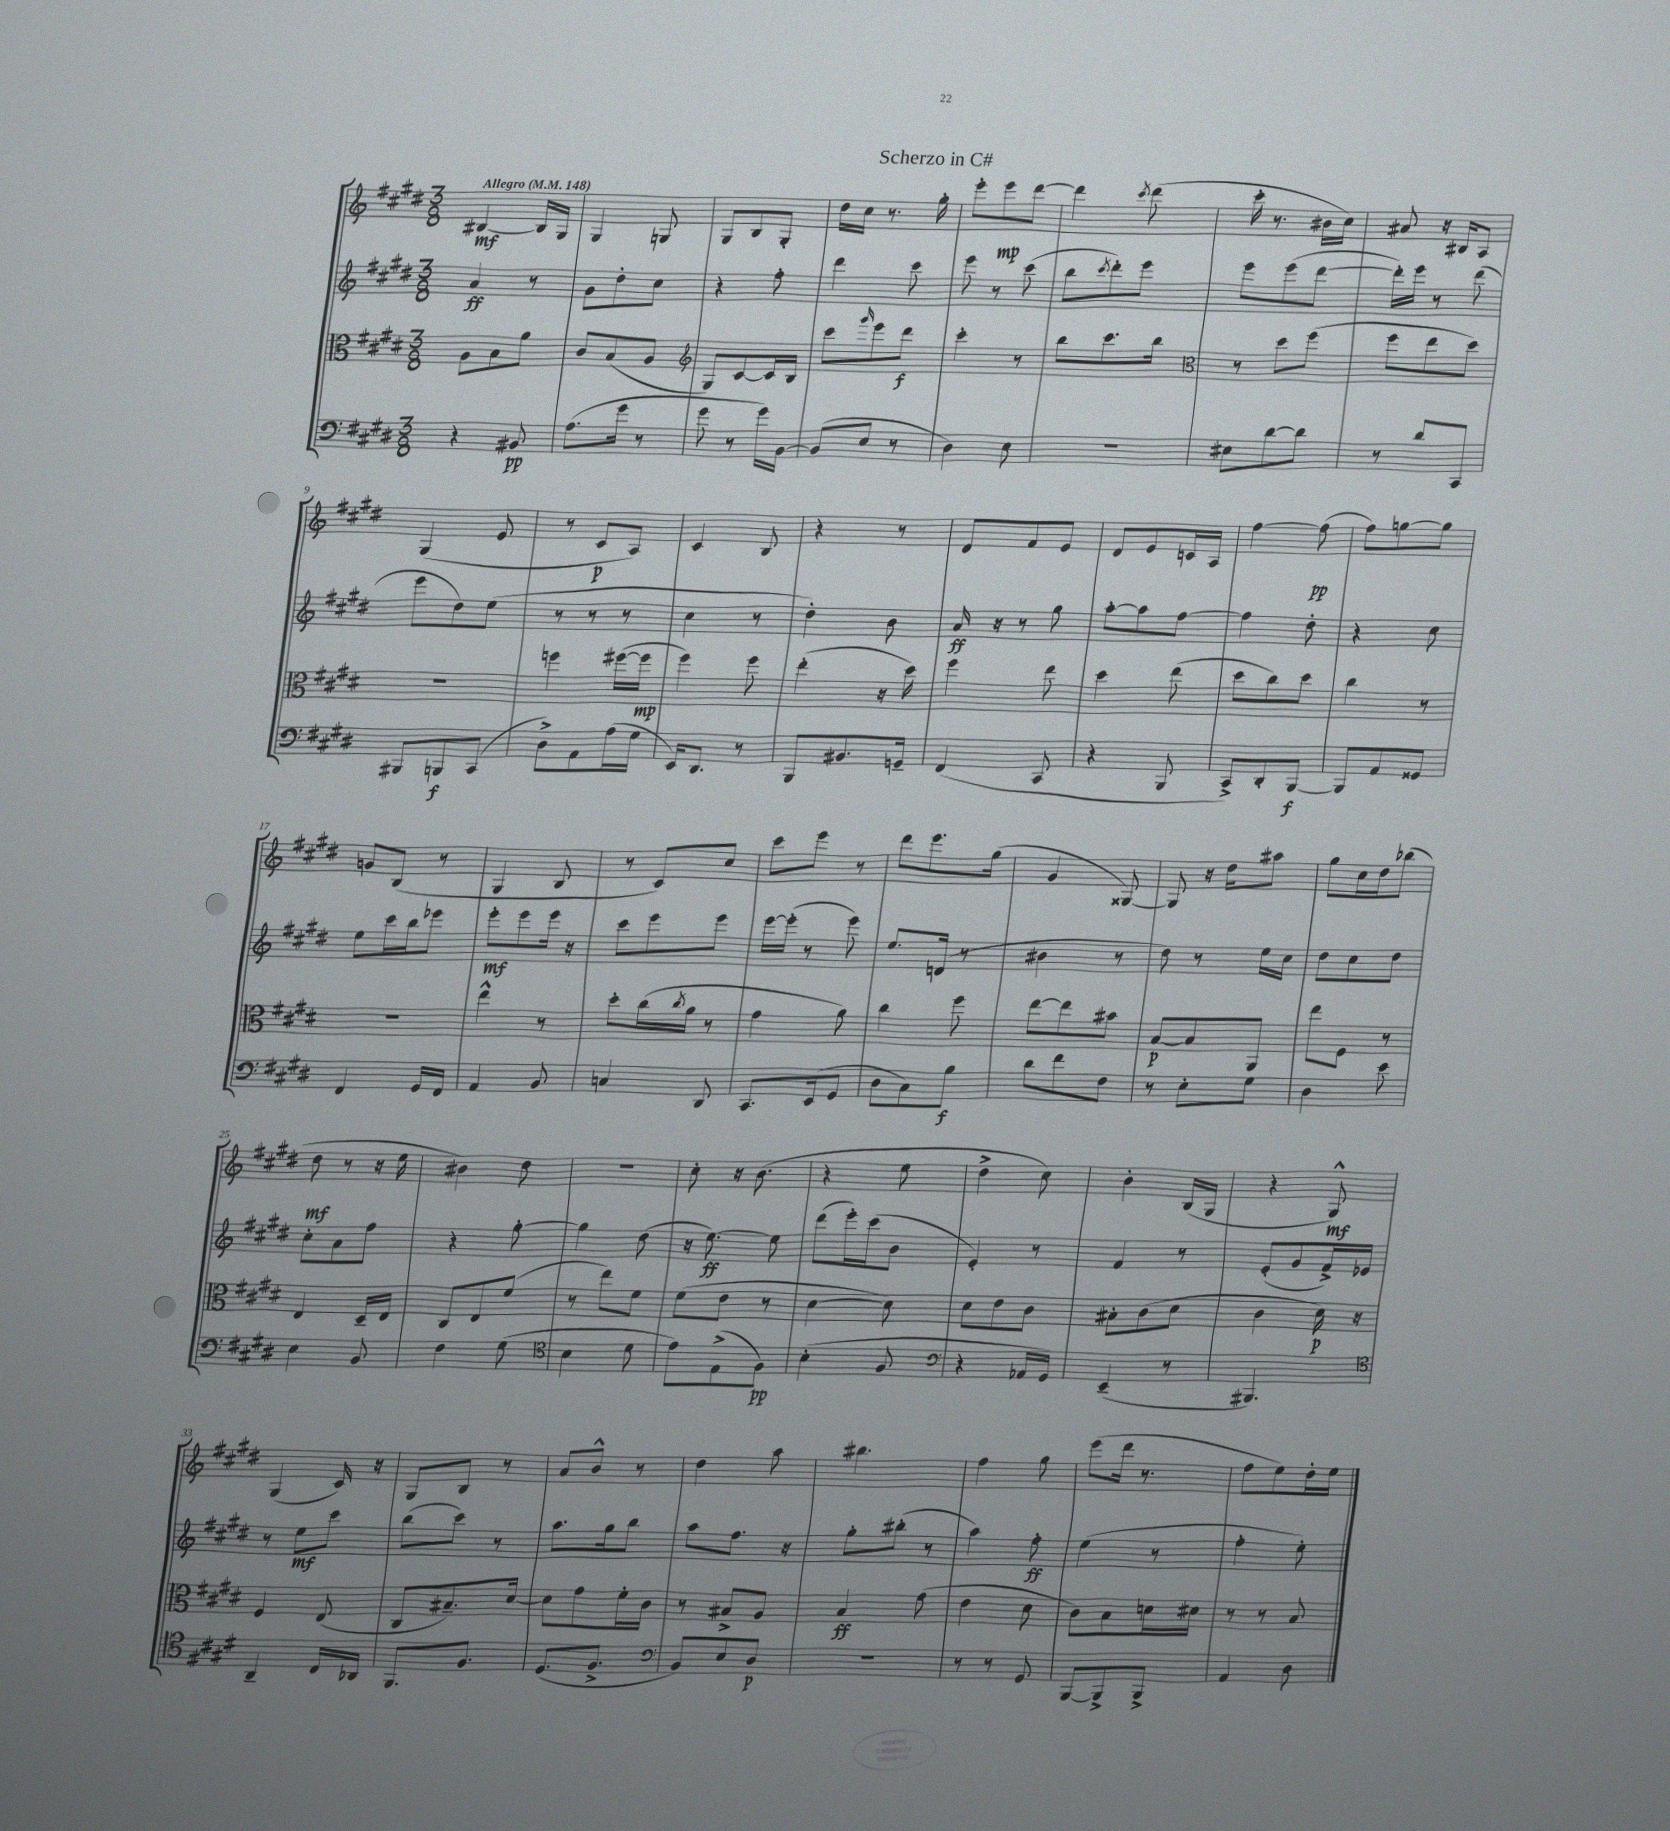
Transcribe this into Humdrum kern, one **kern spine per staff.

**kern	**kern	**kern	**kern
*staff4	*staff3	*staff2	*staff1
*clefF4	*clefC3	*clefG2	*clefG2
*k[f#c#g#d#]	*k[f#c#g#d#]	*k[f#c#g#d#]	*k[f#c#g#d#]
*M3/8	*M3/8	*M3/8	*M3/8
*MM148	*MM148	*MM148	*MM148
4r	8A	4a	[4B#
.	8B	.	.
8BB#	8a	8r	16B#]
.	.	.	16G#
=	=	=	=
(8.A	8c#	8g#	4G#
.	(8B	8dd#'	.
16g#	.	.	.
8r	8A	8cc#	8G
=	=	=	=
*	*clefG2	*	*
8g#	8G#)	4r	8G#
8r	[8c#	.	8B
16g#)	16c#]	8ff#'	8G#'
[16BB	16B	.	.
=	=	=	=
(8BB]	8ccc#	4ddd#	16dd#
.	.	.	16cc#
.	16qqggg#	.	.
8E	8eee	.	8.r
8r	8ddd#	8ccc#	.
.	.	.	16gg#'
=	=	=	=
4D#)	4ccc#'	8eee	8eee'
.	.	8r	8eee
8E	8r	(8ccc#	[8ddd#
=	=	=	=
4.r	8bb	8bb	4ddd#]
.	.	8qccc#	.
.	8.ccc#	8ddd#')	.
.	.	.	8qccc#
.	.	8eee	(8ddd#
.	16bb	.	.
=	=	=	=
*	*clefC3	*	*
8E#	8r	8eee	16ccc#'
.	.	.	8.r
[8d#	8dd#	(8eee	.
8d#]	(8ff#	[8ddd#	16b#
.	.	.	16cc#)
=	=	=	=
8r	8ff#	16ddd#'])	8a#
.	.	16eee	.
8d#	8ee	8r	16r
.	.	.	16B#
8CC#	8dd#)	(8ddd#	8A
=	=	=	=
8BBB#	4.r	8eee	(4G#
8BBB	.	8dd#)	.
(8CC#	.	(8ee	8e
=	=	=	=
8D#^)	4ff	8r	8r
8AA	.	8r	8c#
(16A	([16ff#	8r	8A)
16G#	16ff#]	.	.
=	=	=	=
16EE)	4ff#)	4cc#	4c#
8.DD#	.	.	.
8r	8ff#	8r	8B
=	=	=	=
8BBB	(4ee'	4dd#')	4r
8.BB#	.	.	.
.	16r	8b	8r
16GG~	16dd#)	.	.
=	=	=	=
(4FF#	4ff#	16a	8d#
.	.	16r	.
.	.	8r	8f#
8CC#	8ee	8gg#	8e
=	=	=	=
4r	4dd#	[8aa'	8d#
.	.	8aa]	8e
8BBB	(8ee	[8ff#	16c
.	.	.	16A
=	=	=	=
8CC#^)	8dd#	4ff#]	[4ff#
8DD#'	8cc#)	.	.
[8BBB	8dd#	8dd#'	(8ff#]
=	=	=	=
8BBB]	4cc#	4r	8ff#)
8AA	.	.	[8gg
8GG##	8r	8cc#	8gg]
=	=	=	=
4FF#	4.r	8ee	8g
.	.	16ccc#	(8B
.	.	16bb	.
16GG#	.	8eee-	8r
16FF#	.	.	.
=	=	=	=
4AA	4ee^^	8eee'	4G#
.	.	8eee	.
8BB	8r	16eee	8B
.	.	16r	.
=	=	=	=
4C	8dd#'	8ccc#	8r
.	(16cc#	8eee	8c#)
.	8qcc#	.	.
.	16a	.	.
8DD#	8r	8eee	8cc#
=	=	=	=
8.CC#	4g#	[16eee	8ccc#
.	.	(16eee']	.
.	.	8r	8eee
(16EE	.	.	.
8GG#	8a)	8eee)	8r
=	=	=	=
8D#	4cc#	8.ee	8ddd#
8C#)	.	.	8.eee
.	.	(16d	.
8B	8ff#	8r	.
.	.	.	(16gg#
=	=	=	=
8d#	[8ee	4b#	4g#
8f#	8ee]	.	.
8F#	8b#	8r	[8G##)
=	=	=	=
8r	[8B	8dd#)	8G##]
8E'	8B]	8r	16r
.	.	.	16dd#
8G#	8AA	16ee	8aa#
.	.	16cc#	.
=	=	=	=
4D#	8ee	8dd#	8gg#
.	8F#	8cc#	16cc#
.	.	.	16dd#
8e	8r	8dd#	(8bb-
=	=	=	=
4E	4E	8cc#'	8dd#
.	.	8a	8r
8BB	16D#~	8ff#	16r
.	16E	.	16ee
=	=	=	=
4F#	8C#	4r	4b#)
.	8E	.	.
(8G#	(8f#	[8gg#'	8dd#
=	=	=	=
*clefC4	*	*	*
4B	8r	4gg#]	4.r
.	8ee)	.	.
8d#	8f#	(8dd#	.
=	=	=	=
8e)	(8f#	16r	8cc#'
.	.	[8.ee)	.
(8E^	8e	.	16r
.	.	.	(8.b
8F#)	8r	8ee]	.
=	=	=	=
(4B'	[4d#	(8ddd#	4r
.	.	16eee')	.
.	.	(16ccc#	.
8F#	8d#])	8b	8ee
=	=	=	=
*clefF4	*	*	*
4r	8d#	4e')	4dd#^
.	8e	.	.
16AA-	8c#	8r	8cc#)
16GG#)	.	.	.
=	=	=	=
(4EE~	8B#'	4f#	4b'
.	(8c#	.	.
8r	8d#	8r	(16B
.	.	.	16G#
=	=	=	=
4.BBB#)	4c#	(8e'	4r
.	.	8g#	.
.	16d#)	16f#^)	8G#^^)
.	16r	16e-	.
=	=	=	=
*clefC4	*	*	*
4AA~	4F#	8r	(4G#
.	.	8ee	.
16C#	(8E	8ccc#	16c#)
16AA-	.	.	16r
=	=	=	=
8.FF#	8C#	(8bb	8G#
.	8.B#~)	8ccc#)	8B
8.F#	.	.	.
.	.	8r	8r
.	[16d#	.	.
=	=	=	=
(8.D#	8d#]	8.aa	8a
.	8g#	.	8b^^
8.F#^	.	16gg#	.
.	16f#'	8bb	8r
.	16c#	.	.
=	=	=	=
*clefF4	*	*	*
8BB)	8r	8aa	4dd#
8E	8B#^	8.ff#	.
8D#	8A	.	8aa
.	.	16r	.
=	=	=	=
4.r	4B	8gg#'	4.bb#
.	.	(8bb#'	.
.	(8g#	8r	.
=	=	=	=
8r	4e	4aa)	4ff#
8r	.	.	.
8GG#	8d#	8ff#'	8gg#
=	=	=	=
[8BBB	8c#)	(4ee	(8eee
8BBB^]	8B	.	16ddd#
.	.	.	8.r
8BBB^	16d	8r	.
.	16d#	.	.
=	=	=	=
4AA	8r	4ff#'	8ff#
.	8r	.	8ee)
8D#	8B	8ee')	16dd#'
.	.	.	16ee
==	==	==	==
*-	*-	*-	*-
